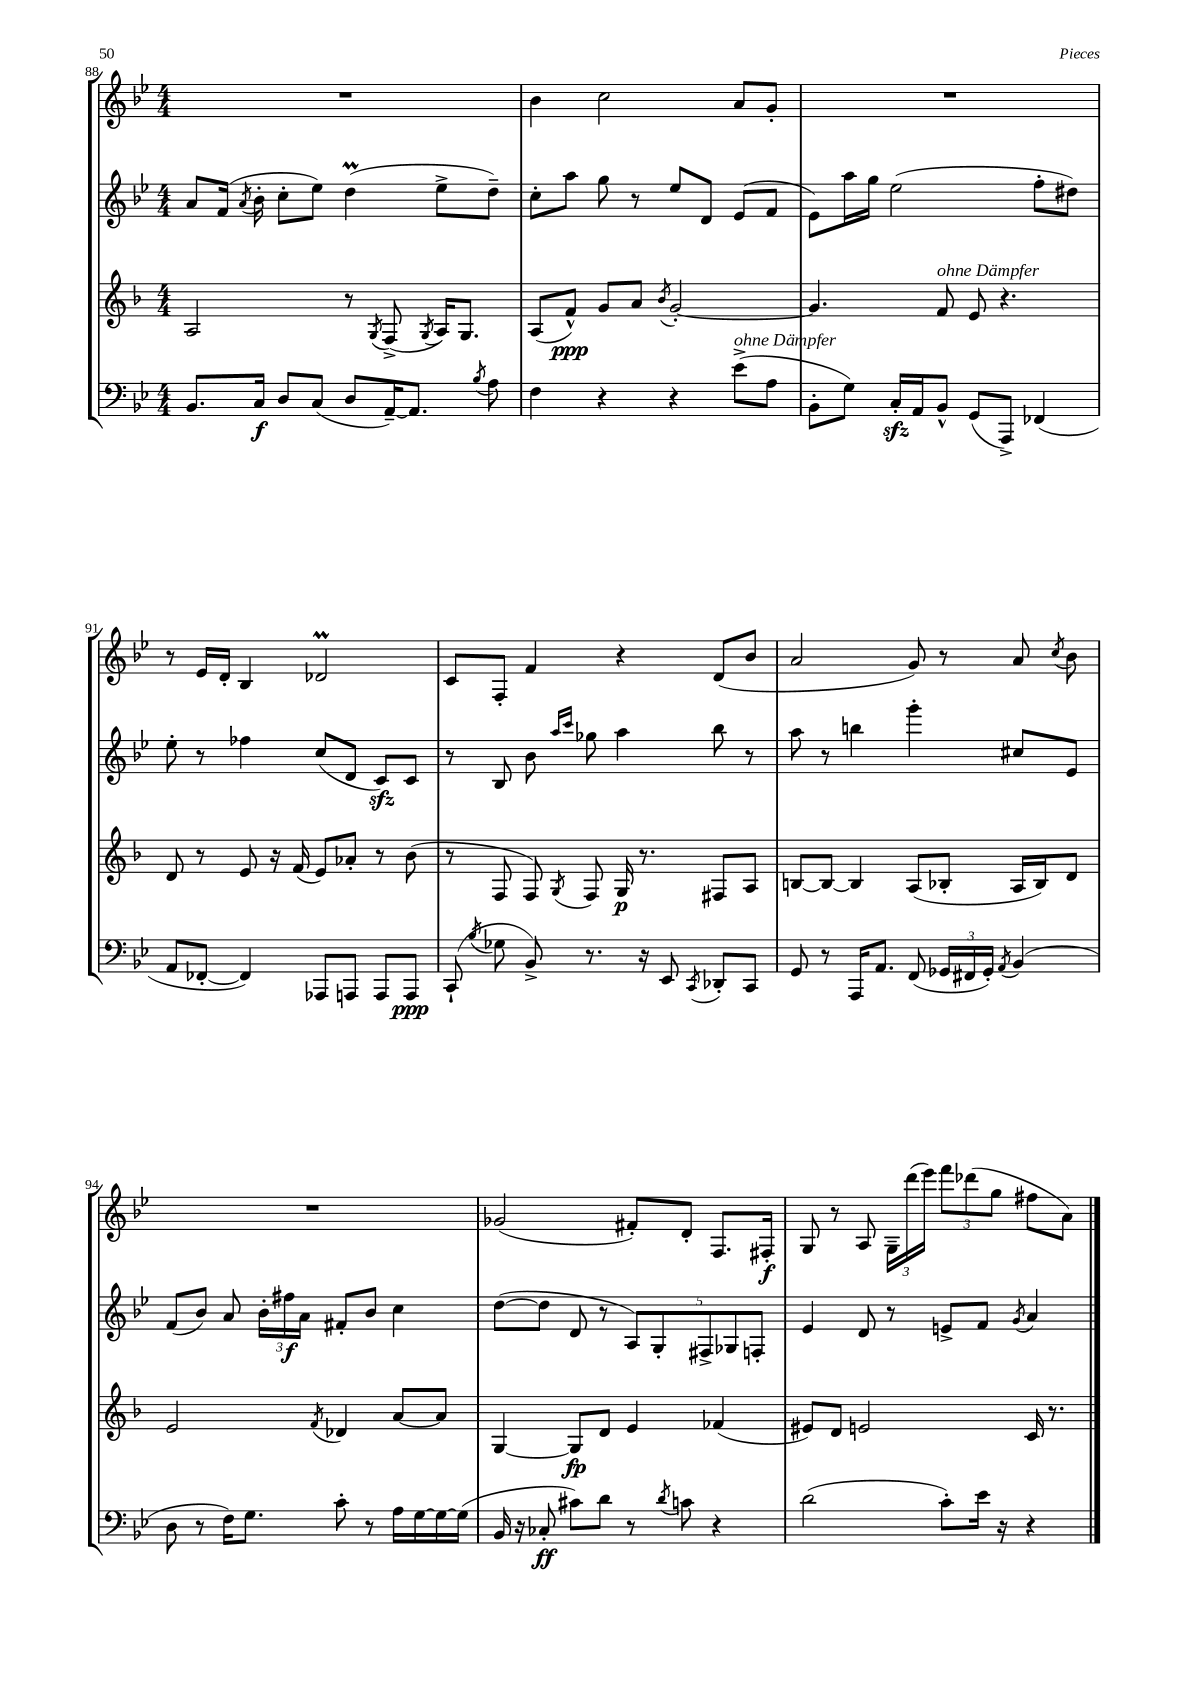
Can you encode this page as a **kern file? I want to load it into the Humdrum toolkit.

**kern	**kern	**kern	**kern
*staff4	*staff3	*staff2	*staff1
*clefF4	*clefG2	*clefG2	*clefG2
*k[b-e-]	*k[b-]	*k[b-e-]	*k[b-e-]
*M4/4	*M4/4	*M4/4	*M4/4
8.BB-/L	2A/	8a/L	1r
.	.	(16f/Jk	.
.	.	8qa/	.
16C/Jk	.	16b-'\	.
8D/L	.	8cc'\L	.
(8C/J	.	8ee-\J)	.
8D/L	8r	(4dd\	.
.	8qG/	.	.
[16AA~/K)	(8F^/	.	.
8.AA/]J	.	.	.
.	8qG/	.	.
.	16A/LK)	8ee-^\L	.
.	8.G/J	.	.
8qB-/	.	.	.
8A\	.	8dd~\J)	.
=	=	=	=
4F\	(8A/L	8cc'\L	4b-\
.	8f^^/J)	8aa\J	.
4r	8g/L	8gg\	2cc\
.	8a/J	8r	.
.	8qb-/	.	.
4r	[2g'/	8ee-/L	.
.	.	8d/J	.
(8e-^\L	.	(8e-/L	8a/L
8A\J	.	8f/J	8g'/J
=	=	=	=
8BB-'\L	4.g/]	8e-\L)	1r
8G\J)	.	16aa\L	.
.	.	16gg\JJ	.
16C'/LL	.	(2ee-\	.
16AA/J	.	.	.
8BB-^^/J	8f/	.	.
(8GG/L	8e/	.	.
8AAA^/J)	4.r	.	.
(4FF-/	.	8ff'\L	.
.	.	8dd#\J)	.
=	=	=	=
8AA/L	8d/	8ee-'\	8r
[8FF-'/J	8r	8r	16e-/LL
.	.	.	16d'/JJ
4FF-/])	8e/	4ff-\	4B-/
.	16r	.	.
.	(16f/	.	.
8AAA-/L	8e/L)	(8cc/L	2d-/
8AAA/J	8a-'/J	8d/J	.
8AAA/L	8r	8c/L)	.
8AAA/J	(8b-\	8c/J	.
=	=	=	=
(8CC`/	8r	8r	8c/L
8qB-/	.	.	.
8G-\	8F/	8B-/	8F'/J
8BB-^/)	8F/)	8b-\	4f/
.	.	16qqaa/LL	.
.	8qG/	16qqccc/JJ	.
8.r	8F/	8gg-\	.
.	16G/	4aa\	4r
16r	8.r	.	.
8EE-/	.	.	.
8qCC/	.	.	.
8DD-'/L	8F#/L	8bb-\	(8d/L
8CC/J	8A/J	8r	8b-/J
=	=	=	=
8GG/	[8B/L	8aa\	2a/
8r	8B/_J	8r	.
16AAA/LK	4B/]	4bb\	.
8.AA/J	.	.	.
(8FF/	(8A/L	4ggg'\	8g/)
24GG-/LL	8B-'/J	.	8r
24FF#/	.	.	.
24GG-'/JJ)	.	.	.
8qAA/	.	.	.
(4BB-/	16A/LL	8cc#/L	8a/
.	16B-/J)	.	.
.	.	.	8qcc/
.	8d/J	8e-/J	8b-\
=	=	=	=
8D\	2e/	(8f/L	1r
8r	.	8b-/J)	.
16F\LK)	.	8a/	.
8.G\J	.	.	.
.	.	24b-'\LL	.
.	.	24ff#\	.
.	.	24a\JJ	.
.	8qf/	.	.
8c'\	4d-/	8f#'/L	.
8r	.	8b-/J	.
16A\LL	[8a/L	4cc\	.
[16G\	.	.	.
16G\_	8a/]J	.	.
(16G\]JJ	.	.	.
=	=	=	=
16BB-/	[4G/	([8dd\L	(2g-/
16r	.	.	.
8C-'/	.	8dd\]J	.
8c#\L)	8G/]L	8d/	.
8d\J	8d/J	8r	.
8r	4e/	10A/L)	8f#'/L)
.	.	10G'/	.
8qd/	.	.	.
8c\	.	.	8d'/J
.	.	10F#^/	.
4r	(4f-/	.	8.F/L
.	.	10G-/	.
.	.	10F'/J	.
.	.	.	16F#'/Jk
=	=	=	=
(2d\	8e#/L)	4e-/	8G/
.	8d/J	.	8r
.	2e/	8d/	8A/
.	.	8r	24G~\LL
.	.	.	(24ddd\
.	.	.	24eee-\JJ)
8c'\L)	.	8e^/L	12fff\L
.	.	.	(12ddd-\
16e-\Jk	.	8f/J	.
.	.	.	12gg\J
16r	.	.	.
.	.	8qg/	.
4r	16c/	4a/	8ff#\L
.	8.r	.	.
.	.	.	8a\J)
==	==	==	==
*-	*-	*-	*-
